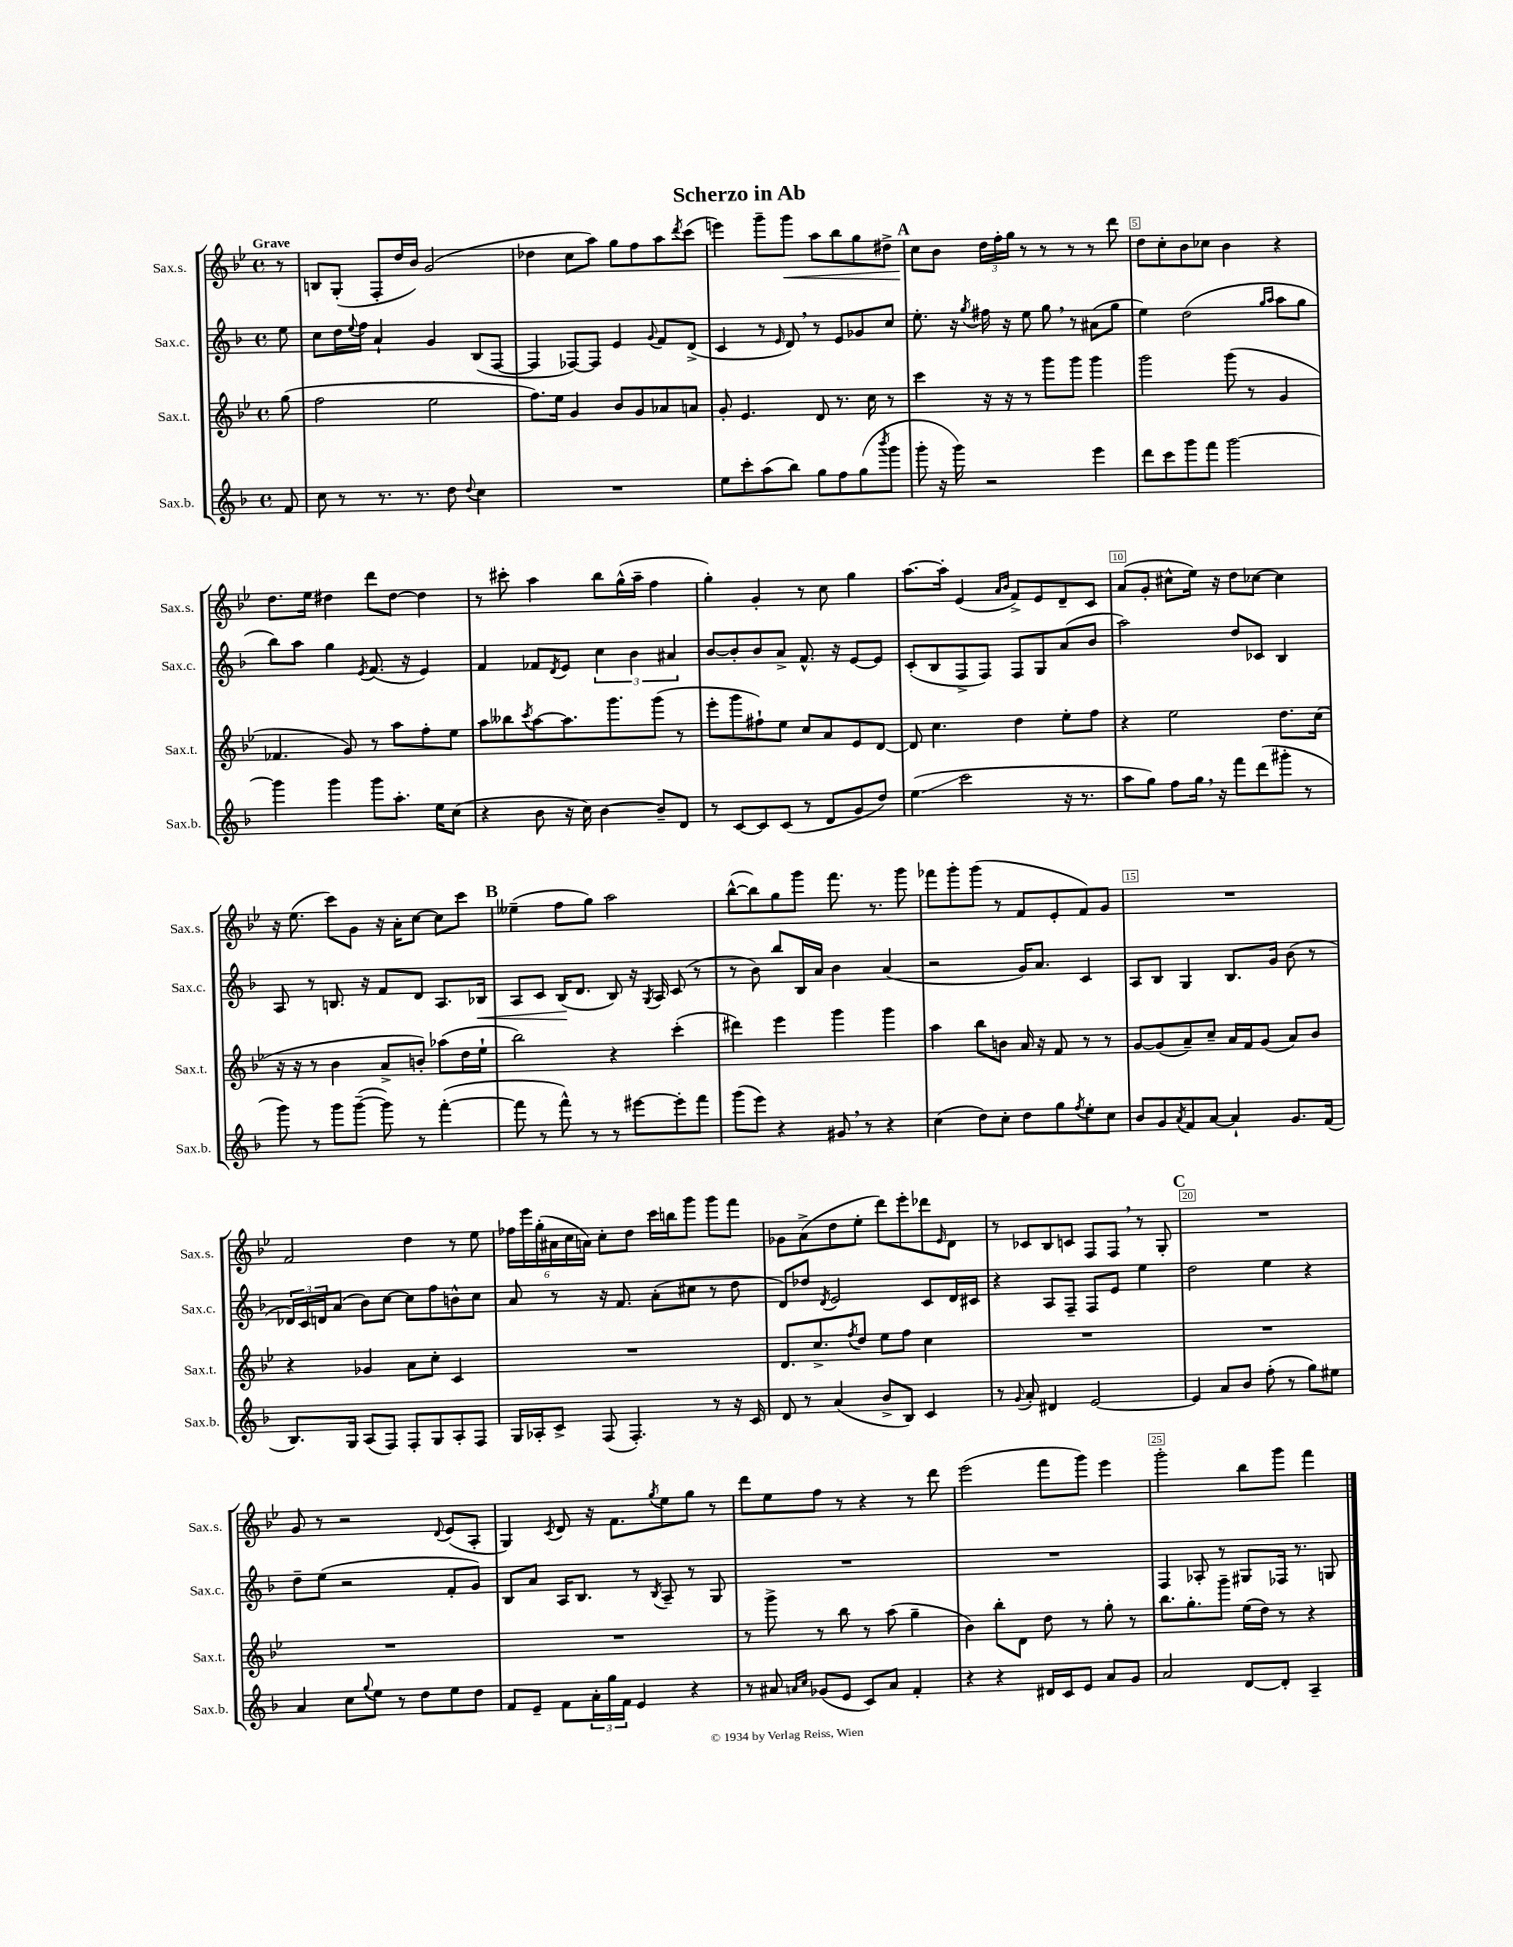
\header { title = "Scherzo in Ab" }
<<
\new StaffGroup <<
\new Staff = "s0" \with { instrumentName = "Sax.s." shortInstrumentName = "Sax.s." } {
    \clef treble \key bes \major \defaultTimeSignature \time 4/4 \partial 8 \tempo "Grave"
    r8 |
    b8 g8-.( f8-. d''16 bes'16) g'2( |
    des''4 c''8 a''8) g''8 f''8 a''8 \acciaccatura { d'''8 } c'''8( |
    e'''4) g'''8-- g'''8\< a''8 bes''8 g''8 dis''8-> |
    \mark \markup { \bold "A" } c''8\! bes'8 \tuplet 3/2 { d''16 f''16-. g''16 } r8 r8 r8 r8 d'''8 |
    d''8 c''8-. bes'8 ces''8 bes'4 r4 |
    d''8. ees''16 dis''4 d'''8 dis''8~ dis''4 |
    r8 cis'''8-. a''4 bes''8 g''16-^( a''16-- f''4 |
    g''4-.) g'4-. r8 c''8 g''4 |
    a''8.~ a''16-. ees'4( \grace { a'16 bes'16 } f'8->) ees'8 d'8-- c'8 |
    a'8( g'8-. cis''8-^ ees''16) r16 d''8 ces''8~ ces''4 |
    r16 ees''8.( c'''8) g'8 r16 a'16-. c''8~ c''8 c'''8 |
    \mark \markup { \bold "B" } eeses''4--( f''8 g''8) a''2 |
    bes''8~-^( bes''8) g''8 g'''8 f'''8. r8. g'''8 |
    fes'''8 g'''8-. g'''8( r8 f'8 ees'8-. f'8) g'8 |
    R1 |
    f'2 d''4 r8 ees''8 |
    \tuplet 6/4 { fes''16 ees'''16 g''16-.( ais'16 c''16 a'16) } c''8-. d''8 c'''16 b''16 g'''8 g'''8 f'''8 |
    ges'8 a'8->( d''8 ees''8-. d'''8) ees'''8-. des'''8 \grace { ees'16 } d'8 |
    r8 ces'8 bes8 c'8 f8 f8 \breathe r8 g8-. |
    \mark \markup { \bold "C" } R1 |
    g'8 r8 r2 \appoggiatura { d'8 } ees'8( a8-. |
    g4) \acciaccatura { c'8 } d'8 r16 f'8. \acciaccatura { g''8 } ees''8 g''8 r8 |
    d'''8 ees''8 f''8 r8 r4 r8 d'''8 |
    ees'''2( f'''8 g'''8) ees'''4 |
    g'''2-. bes''8 g'''8 f'''4 \bar "|." |
}
\new Staff = "s1" \with { instrumentName = "Sax.c." shortInstrumentName = "Sax.c." } {
    \clef treble \key f \major \defaultTimeSignature \time 4/4 \partial 8
    e''8 |
    c''8 d''16 \appoggiatura { e''8 } f''16 a'4-! g'4 bes8( f8~ |
    f4 fes8~) fes8 e'4 \appoggiatura { g'8 } f'8 d'8->( |
    c'4 r8 \grace { e'16 } d'8) \breathe r8 e'8 ges'8 c''8 |
    \mark \markup { \bold "A" } e''8.-. r16 \acciaccatura { g''8 } fis''16 r16 e''8 g''8 \breathe r8 ais'8( g''8 |
    e''4) d''2( \grace { g''16 a''16 } a''8 g''8 |
    bes''8) a''8 g''4 \acciaccatura { e'8 } f'8.( r16 e'4) |
    f'4 fes'8 \acciaccatura { d'8 } e'8 \tuplet 3/2 { c''4 bes'4 ais'4 } |
    bes'8~ bes'8-. bes'8 a'8-> f'8.-^ r16 e'8~ e'8 |
    c'8-.( bes8 f8-> f8) f8 g8 a'8( bes'8 |
    a''2) d''8 ces'8 bes4 |
    a8 r8 b8. r16 f'8 d'8 a8. bes16\< |
    \mark \markup { \bold "B" } a8 c'8 bes16\!( d'8. bes8) r16 \acciaccatura { g8 } a16 c'8( r8 |
    r8 bes'8) bes''8 bes16 a'16 bes'4 a'4( |
    r2 g'16) a'8. c'4 |
    a8 bes8 g4 bes8. g'16 bes'8( r8 |
    \tuplet 3/2 { des'16) c'16 d'16 } a'8( bes'8) c''8~ c''8 f''8 b'8-^ c''8 |
    a'8 r8 r16 f'8. a'8-.( cis''8 r8 d''8 |
    d'8) des''8 \acciaccatura { d'8 } e'2 c'8 d'16 cis'16 |
    r4 a8 f8-- f8 e'8 e''4 |
    \mark \markup { \bold "C" } d''2 e''4 r4 |
    d''8-- e''8( r2 f'8-. g'8) |
    bes8 a'8 a16 bes8. r8 \acciaccatura { bes8 } a8-- r8 g8 |
    R1 |
    R1 |
    f4 aes8-. r8 gis8 fes16 r8. g8 \bar "|." |
}
\new Staff = "s2" \with { instrumentName = "Sax.t." shortInstrumentName = "Sax.t." } {
    \clef treble \key bes \major \defaultTimeSignature \time 4/4 \partial 8
    g''8( |
    f''2 ees''2 |
    f''8.) ees''16 g'4 bes'8 g'8 aes'8 a'8 |
    g'8-. ees'4. d'8 r8. c''16 r8 |
    \mark \markup { \bold "A" } c'''4 r16 r16 r8 g'''8 g'''8 g'''4 |
    g'''2 g'''8( r8 g'4 |
    fes'4. g'8) r8 a''8 f''8-. ees''8 |
    a''8 beses''8 \acciaccatura { c'''8 } a''8~ a''8. g'''8. g'''8( r8 |
    ees'''8-. g'''8 fis''8-!) ees''8 c''8 a'8 ees'8 d'8~ |
    d'8 c''4. d''4 ees''8-. f''8 |
    r4 ees''2 d''8. c''16( |
    r16 r16 r8 bes'4 a'8-> b'8-.) aes''8( d''16 ees''16-! |
    \mark \markup { \bold "B" } bes''2) r4 c'''4-.( |
    dis'''4) ees'''4 g'''4 g'''4 |
    a''4 bes''8 b'8 a'16 r16 f'8 r8 r8 |
    g'8~ g'8( a'8--) c''8-- a'16 f'16 g'8( a'8) bes'8 |
    r4 ges'4 a'8 c''8-. c'4 |
    R1 |
    d'8. c''8.-> \acciaccatura { f''8 } d''8 ees''8 f''8 c''4 |
    R1 |
    \mark \markup { \bold "C" } R1 |
    R1 |
    R1 |
    r8 g'''8-> r8 bes''8 r8 a''8( g''4-- |
    bes'4) bes''8-. d'8 d''8 r8 g''8-. r8 |
    bes''8. g''8.-. g'''8-- ees''16( d''16) r8 r4 \bar "|." |
}
\new Staff = "s3" \with { instrumentName = "Sax.b." shortInstrumentName = "Sax.b." } {
    \clef treble \key f \major \defaultTimeSignature \time 4/4 \partial 8
    f'8 |
    c''8 r8 r8. r8. d''8 \appoggiatura { d''8 } c''4 |
    R1 |
    e''8 c'''8-. a''8( bes''8) g''8 f''8 g''8( \acciaccatura { bes'''8 } g'''8 |
    \mark \markup { \bold "A" } g'''8-. r16 g'''16) r2 e'''4 |
    d'''8 c'''8 g'''8 f'''8 g'''2~ |
    g'''4 g'''4 g'''8 a''8.-. e''16 c''8( |
    r4 bes'8 r16 c''16) bes'4~ bes'8-- d'8 |
    r8 c'8~ c'8 c'8( r8 d'8 g'8 d''8) |
    e''4\glissando( c'''2 r16 r8. |
    a''8 g''8) f''8 g''16 \breathe r16 f'''8 d'''8( gis'''8-. r8 |
    g'''8) r8 g'''8 g'''8~--( g'''8) r8 f'''4~-.( |
    \mark \markup { \bold "B" } f'''8 r8 f'''8-^) r8 r8 eis'''8~ eis'''8-. f'''8 |
    g'''8( e'''8) r4 gis'8 \breathe r8 r4 |
    c''4( d''8) c''8-. d''8 g''8 \acciaccatura { f''8 } e''8-. c''8 |
    bes'8 g'8 \acciaccatura { a'8 } f'8 a'8~ a'4-! g'8. f'16( |
    bes8.) g16 a8( f8) f8-. g8 a8-. f8 |
    g16 aes16-. c'8-> f8( f4.-.) r8 r16 c'16 |
    d'8 r8 a'4( bes'8-> bes8) c'4 |
    r8 \appoggiatura { g'8 } a'8-. dis'4 e'2~ |
    \mark \markup { \bold "C" } e'4 a'8 bes'8 f''8-.( r8 g''8) eis''8 |
    a'4 c''8 \appoggiatura { g''8 } e''8 r8 d''8 e''8 d''8 |
    f'8 e'8-- f'8 \tuplet 3/2 { a'16-. g''16 f'16 } e'4 r4 |
    r8 ais'8 \grace { a'16 c''16 } ges'8( e'8 c'8) a'8 f'4-. |
    r4 r4 dis'16 c'16 e'8 a'8 g'8 |
    a'2 d'8~ d'8-. a4-- \bar "|." |
}
>>
>>
\layout { \context { \Score \override BarNumber.break-visibility = ##(#f #t #t) barNumberVisibility = #(every-nth-bar-number-visible 5) \override BarNumber.stencil = #(make-stencil-boxer 0.1 0.3 ly:text-interface::print) } }
